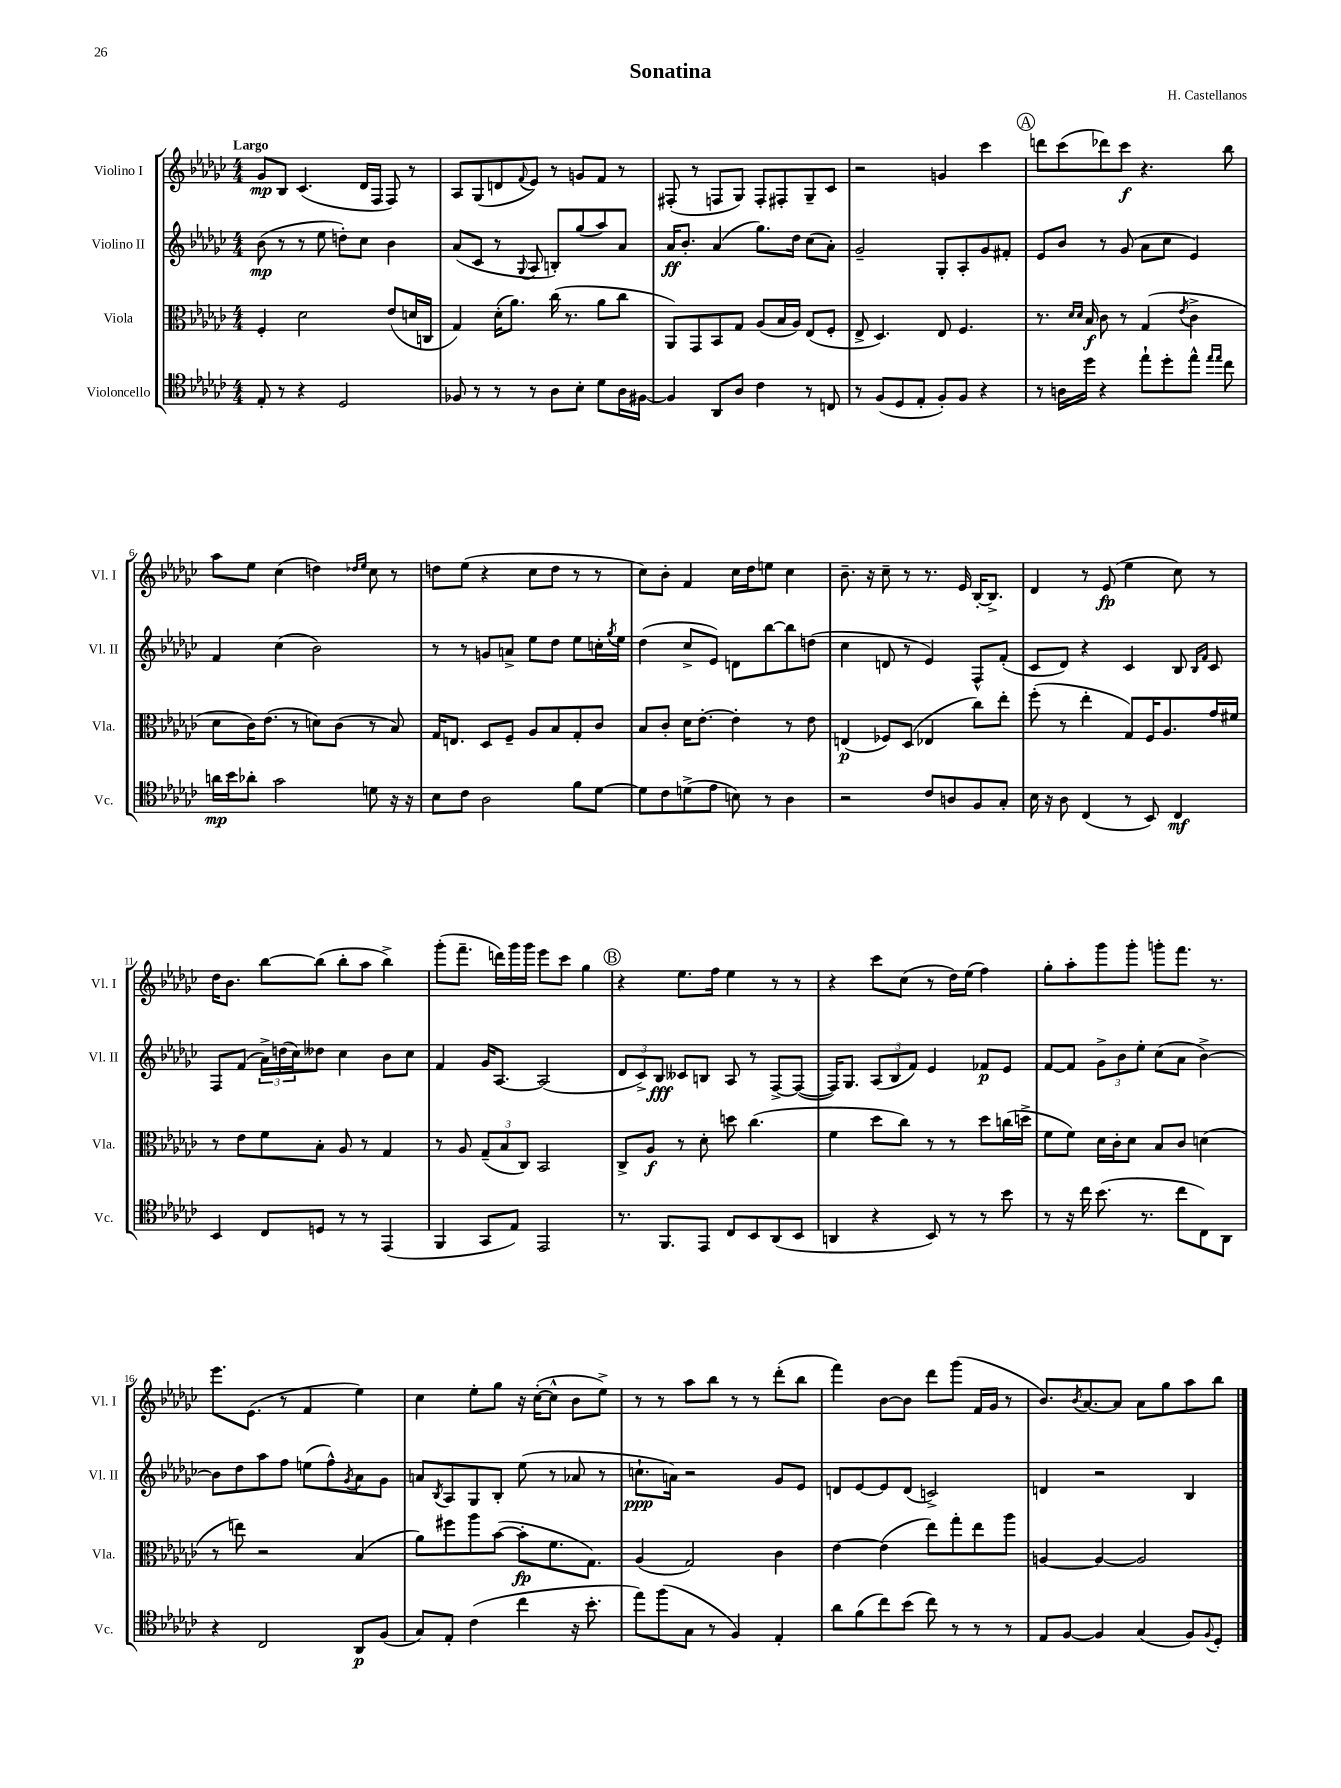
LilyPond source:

\header { title = "Sonatina" composer = "H. Castellanos" }
<<
\new StaffGroup <<
\new Staff = "s0" \with { instrumentName = "Violino I" shortInstrumentName = "Vl. I" } {
    \clef treble \key ges \major \numericTimeSignature \time 4/4 \tempo "Largo"
    ges'8\mp bes8 ces'4.( des'16 f16 f8) r8 |
    aes8 ges8( d'8 \appoggiatura { f'8 } ees'8) r8 g'8 f'8 r8 |
    fis8-.( r8 f8 ges8) f8-. fis8-. ges8-- ces'8 |
    r2 g'4 ces'''4 |
    \mark \markup { \circle "A" } d'''8 ces'''8( des'''8) ces'''8\f r4. bes''8 |
    aes''8 ees''8 ces''4( d''4) \grace { des''16 ees''16 } ces''8 r8 |
    d''8 ees''8( r4 ces''8 d''8 r8 r8 |
    ces''8) bes'8-. f'4 ces''16 des''16 e''8 ces''4 |
    bes'8.-- r16 ces''8-- r8 r8. ees'16 bes16~-. bes8.-> |
    des'4 r8 ees'8\fp( ees''4 ces''8) r8 |
    des''16 bes'8. bes''8~ bes''8( bes''8-. aes''8 bes''4->) |
    ges'''8-.( f'''8.-- d'''16) ges'''16 ges'''16 ees'''8 ces'''8 ges''4 |
    \mark \markup { \circle "B" } r4 ees''8. f''16 ees''4 r8 r8 |
    r4 ces'''8 ces''8( r8 des''16) ees''16( f''4) |
    ges''8-. aes''8-. ges'''8 ges'''8-. g'''8-. f'''8. r8. |
    ees'''8. ees'8.( r8 f'4 ees''4) |
    ces''4 ees''8-. ges''8 r16 ces''16~-.( ces''8-^ bes'8 ees''8->) |
    r8 r8 aes''8 bes''8 r8 r8 des'''8-.( bes''8 |
    f'''4) bes'8~ bes'8 des'''8 ges'''8( f'16 ges'16 r8 |
    bes'8.) \acciaccatura { bes'8 } aes'8.~ aes'8 aes'8 ges''8 aes''8 bes''8 \bar "|." |
}
\new Staff = "s1" \with { instrumentName = "Violino II" shortInstrumentName = "Vl. II" } {
    \clef treble \key ges \major \numericTimeSignature \time 4/4
    bes'8\mp( r8 r8 ees''8 d''8-.) ces''8 bes'4 |
    aes'8( ces'8 r8 \appoggiatura { ges8 } aes8 b8-.) ges''8( aes''8) aes'8 |
    aes'16\ff bes'8.-. aes'4( ges''8.) des''16 ces''8( aes'8-.) |
    ges'2-- ges8-. aes8-. ges'8 fis'8-. |
    \mark \markup { \circle "A" } ees'8 bes'8 r8 ges'8( aes'8 ces''8 ees'4) |
    f'4 ces''4( bes'2) |
    r8 r8 g'8 a'8-> ees''8 des''8 ees''8 c''16-. \acciaccatura { ges''8 } ees''16 |
    des''4( ces''8-> ees'8) d'8 bes''8~ bes''8 d''8( |
    ces''4 d'8 r8 ees'4) f8-^ f'8-.( |
    ces'8 des'8) r4 ces'4 bes8 \grace { bes16 f'16 } ces'8 |
    f8 f'8( \tuplet 3/2 { aes'16->) d''16( ces''16) } deses''8 ces''4 bes'8 ces''8 |
    f'4 ges'16 aes8.~ aes2( |
    \mark \markup { \circle "B" } \tuplet 3/2 { des'8 ces'8->) bes8\fff } ceses'8 b8 aes8 r8 f8~-> f8~( |
    f16) ges8. \tuplet 3/2 { aes8( bes8 f'8) } ees'4 fes'8\p ees'8 |
    f'8~ f'8 \tuplet 3/2 { ges'8-> bes'8 ees''8-. } ces''8( aes'8 bes'4~->) |
    bes'8 des''8 aes''8 f''8 e''8( f''8-^) \acciaccatura { ges'8 } aes'8 ges'8 |
    a'8 \acciaccatura { bes8 } aes8 ges8 bes8-. ees''8( r8 aes'8 r8 |
    c''8.-!\ppp a'16) r2 ges'8 ees'8 |
    d'8 ees'8~ ees'8 d'8( c'2->) |
    d'4 r2 bes4 \bar "|." |
}
\new Staff = "s2" \with { instrumentName = "Viola" shortInstrumentName = "Vla." } {
    \clef alto \key ges \major \numericTimeSignature \time 4/4
    f4-. des'2 ees'8( d'16 c16 |
    ges4) des'16-.( aes'8.) ces''16( r8. aes'8 ces''8 |
    aes,8) ges,8 bes,8 ges8 aes8( bes16 aes16) ees8( f8-. |
    ees8-> des4.) ees8 f4. |
    \mark \markup { \circle "A" } r8. \grace { des'16 des'16 } bes16\f ces'8 r8 ges4( \acciaccatura { ees'8 } ces'4-> |
    des'8 ces'16) ees'8.( r8 d'8) ces'8( r8 bes8) |
    ges16 e8. des8 f8-- aes8 bes8 ges8-. ces'8 |
    bes8 ces'8-. des'16 ees'8.~-. ees'4-. r8 ees'8 |
    e4\p( fes8) des8( ees4 ces''8) ees''8-. |
    f''8-.( r8 ees''4-. ges8) f16 aes8. ges'16 fis'16 |
    r8 ees'8 f'8 bes8-. aes8 r8 ges4 |
    r8 aes8 \tuplet 3/2 { ges8--( bes8 ces8) } bes,2 |
    \mark \markup { \circle "B" } ces8-> aes8\f r8 des'8-. d''8 ces''4.( |
    f'4 des''8 ces''8) r8 r8 des''8 c''16( d''16-> |
    f'8 f'8) des'16 ces'16-. des'8 bes8 ces'8 d'4( |
    r8 e''8) r2 bes4( |
    aes'8) fis''8 aes''8 bes'8~( bes'8-.\fp f'8. ges8.) |
    aes4( ges2) ces'4 |
    ees'4~ ees'4( ees''8) ges''8-. ees''8 aes''8 |
    a4~ a4~ a2 \bar "|." |
}
\new Staff = "s3" \with { instrumentName = "Violoncello" shortInstrumentName = "Vc." } {
    \clef tenor \key ges \major \numericTimeSignature \time 4/4
    ees8-. r8 r4 des2 |
    fes8 r8 r8 r8 aes8 bes8-. des'8 aes16 fis16~ |
    fis4 aes,8 aes8 ces'4 r8 c8 |
    r8 f8( des8 ees8-. f8-.) f8 r4 |
    \mark \markup { \circle "A" } r8 a16 des''16 r4 ees''8-! des''8-. ees''8-^ \grace { ees''16 ees''16 } ces''8 |
    a'16\mp bes'16 aes'8-. ges'2 d'8 r16 r16 |
    bes8 ces'8 aes2 f'8 des'8~ |
    des'8 ces'8 d'8->( ees'8 b8) r8 aes4 |
    r2 ces'8 a8 f8 ges8-. |
    bes16 r16 aes8 ces4( r8 bes,8) ces4\mf |
    bes,4 ces8 d8 r8 r8 ees,4( |
    f,4 ges,8 ees8) ees,2 |
    \mark \markup { \circle "B" } r8. f,8. ees,8 ces8 bes,8 aes,8( bes,8 |
    a,4 r4 bes,8) r8 r8 bes'8 |
    r8 r16 ces''16 bes'8.( r8. ces''8 ces8) aes,8 |
    r4 ces2 aes,8\p f8( |
    ges8) ees8-. ces'4( ces''4 r16 bes'8.-. |
    ees''8) f''8( ges8 r8 f4) ees4-. |
    aes'8 f'8( ces''8) bes'8( ces''8) r8 r8 r8 |
    ees8 f8~ f4 ges4( f8) \appoggiatura { f8 } des8-. \bar "|." |
}
>>
>>
